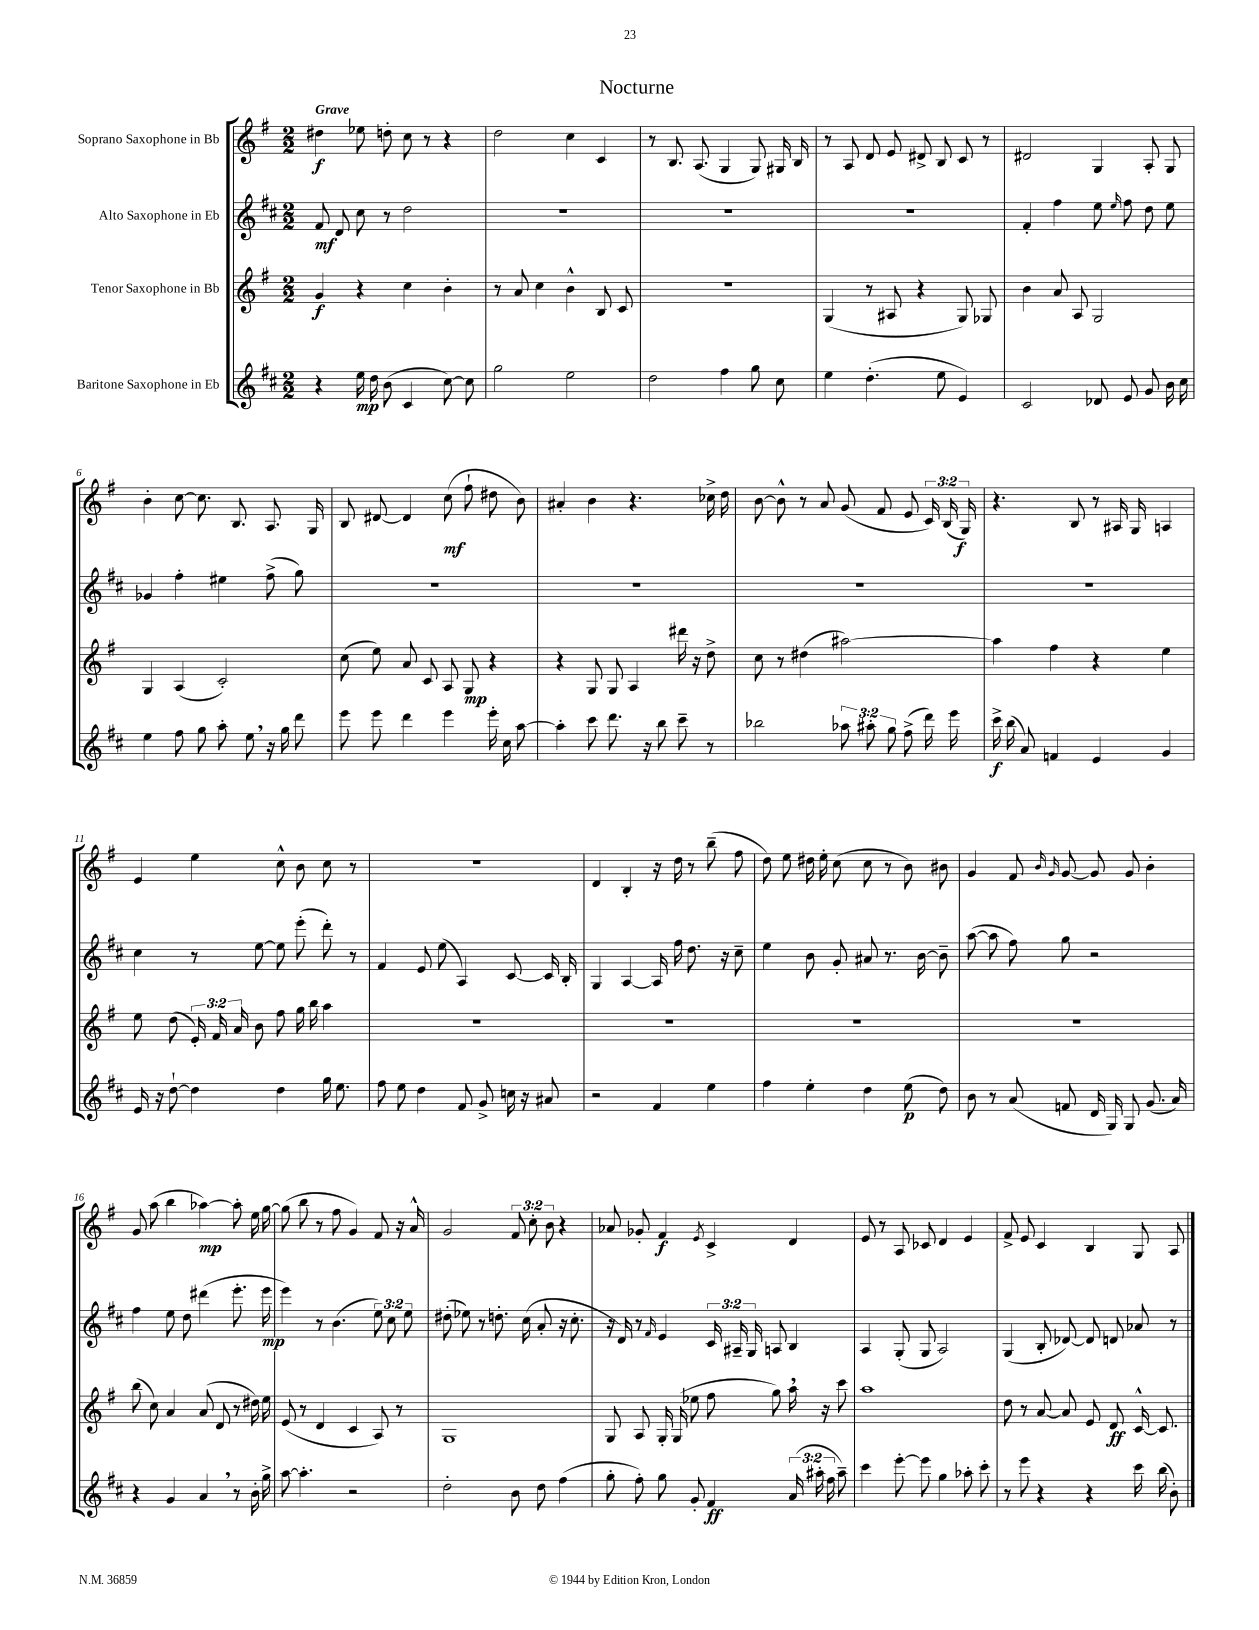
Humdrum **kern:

**kern	**kern	**kern	**kern
*staff4	*staff3	*staff2	*staff1
*clefG2	*clefG2	*clefG2	*clefG2
*k[f#c#]	*k[f#]	*k[f#c#]	*k[f#]
*M2/2	*M2/2	*M2/2	*M2/2
4r	4g/	8f#/	4dd#\
.	.	8d/	.
16ee\	4r	8cc#\	8ee-\
16dd\	.	.	.
(8b\	.	8r	8dd'\
4c#/	4cc\	2dd\	8cc\
.	.	.	8r
[8cc#\)	4b'\	.	4r
8cc#\]	.	.	.
=	=	=	=
2gg\	8r	1r	2dd\
.	8a/	.	.
.	4cc\	.	.
2ee\	4b^^\	.	4cc\
.	8B/	.	4c/
.	8c/	.	.
=	=	=	=
2dd\	1r	1r	8r
.	.	.	8.B/
.	.	.	(8.A/
4ff#\	.	.	4G/
8gg\	.	.	8G/)
8cc#\	.	.	16G#/
.	.	.	16B/
=	=	=	=
4ee\	(4G/	1r	8r
.	.	.	8A/
(4.dd'\	8r	.	8d/
.	8A#/	.	8e/
.	4r	.	8d#^/
8ee\	.	.	8B/
4e/)	8G/)	.	8c/
.	8G-/	.	8r
=	=	=	=
2c#/	4b\	4f#'/	2d#/
.	8a/	4ff#\	.
.	8A/	.	.
8d-/	2G/	8ee\	4G/
.	.	16qqee/	.
8e/	.	8ff#\	.
8g/	.	8dd\	8A'/
16b\	.	8ee\	8G/
16cc#\	.	.	.
=	=	=	=
4ee\	4G/	4g-/	4b'\
8ff#\	(4A/	4ff#'\	[8cc\
8gg\	.	.	8.cc\]
8aa'\	2c'/)	4ee#\	.
.	.	.	8.B/
8ee\	.	.	.
16r	.	(8ff#^\	8.A/
16gg\	.	.	.
8ddd\	.	8gg\)	.
.	.	.	16G/
=	=	=	=
8eee\	(8cc\	1r	8B/
8eee\	8ee\)	.	[8d#/
4ddd\	8a/	.	4d#/]
.	8c/	.	.
4eee\	8A/	.	(8cc\
.	8G/	.	8ff#`\
16eee'\	4r	.	8dd#\
16cc#\	.	.	.
[8aa\	.	.	8b\)
=	=	=	=
4aa'\]	4r	1r	4a#'/
8ccc#\	8G/	.	4b\
8.ddd\	8G/	.	.
.	4A/	.	4.r
16r	.	.	.
8bb\	.	.	.
8ccc#~\	16ddd#\	.	.
.	16r	.	.
8r	8dd^\	.	16cc-^\
.	.	.	16dd\
=	=	=	=
2bb-\	8cc\	1r	[8b\
.	8r	.	8b^^\]
.	(4dd#\	.	8r
.	.	.	8a/
12aa-\	[2aa#\)	.	(8g/
12aa#'\	.	.	.
.	.	.	8f#/
12gg\	.	.	.
(8ff#^\	.	.	8e/
16ddd\)	.	.	24c/)
.	.	.	(24B/
16eee\	.	.	.
.	.	.	24G/)
=	=	=	=
16ccc#^\	4aa#\]	1r	4.r
(16bb\	.	.	.
8a/)	.	.	.
4f/	4ff#\	.	.
.	.	.	8B/
4e/	4r	.	8r
.	.	.	16A#/
.	.	.	16G/
4g/	4ee\	.	4A/
=	=	=	=
16e/	8ee\	4cc#\	4e/
16r	.	.	.
[8dd`\	(8dd\	.	.
4dd\]	24e'/)	8r	4ee\
.	24f#/	.	.
.	24a/	.	.
.	8b\	[8ee\	.
4dd\	8ff#\	8ee\]	8cc^^\
.	16gg\	(8eee'\	8b\
.	16bb\	.	.
16gg\	4aa\	8ddd'\)	8cc\
8.ee\	.	.	.
.	.	8r	8r
=	=	=	=
8ff#\	1r	4f#/	1r
8ee\	.	.	.
4dd\	.	8e/	.
.	.	(8ee\	.
8f#/	.	4A/)	.
8g^/	.	.	.
16cc\	.	[8c#/	.
16r	.	.	.
8a#/	.	16c#/]	.
.	.	16B'/	.
=	=	=	=
2r	1r	4G/	4d/
.	.	[4A/	4B'/
4f#/	.	16A/]	16r
.	.	16ff#\	16dd\
.	.	8.dd\	8r
4ee\	.	.	(8bb~\
.	.	16r	.
.	.	8cc#~\	8ff#\
=	=	=	=
4ff#\	1r	4ee\	8dd\)
.	.	.	8ee\
4ee'\	.	8b\	16dd#\
.	.	.	16ee'\
.	.	8g'/	(8cc\
4dd\	.	8a#/	8cc\
.	.	8.r	8r
(8ee\	.	.	8b\)
.	.	[16b\	.
8dd\)	.	8b~\]	8b#\
=	=	=	=
8b\	1r	([8aa\	4g/
8r	.	8aa\]	.
(8a/	.	8ff#\)	8f#/
.	.	.	16qqb/
.	.	.	16qqg/
8f/	.	8gg\	[8g/
16d/	.	2r	8g/]
16G/)	.	.	.
8G/	.	.	8g/
(8.g/	.	.	4b'\
16a/)	.	.	.
=	=	=	=
4r	(8bb\	4ff#\	8g/
.	8cc\)	.	(8aa\
4g/	4a/	8ee\	4bb\
.	.	8dd\	.
4a/	(8a/	(4ddd#\	[4aa-\)
.	8d/	.	.
8r	8r	8.eee'\	8aa-'\]
16b'\	16dd#\)	.	16ee\
16gg^\	16ee\	16eee\	[16gg\
=	=	=	=
[8aa\	(8e/	4eee\)	(8gg\]
4.aa'\]	8r	.	8bb\
.	4d/	8r	8r
.	.	(4.b\	8ff#\
2r	4c/	.	4g/)
.	8A/)	12ee\)	8f#/
.	.	12cc#\	.
.	8r	.	16r
.	.	12ee\	.
.	.	.	16a^^/
=	=	=	=
2dd'\	1G	(8dd#'\	2g/
.	.	8ee-\)	.
.	.	8r	.
.	.	8.dd'\	.
8b\	.	.	12f#/
.	.	(16cc#\	.
.	.	.	12cc'\
8dd\	.	8a'/	.
.	.	.	12b\
(4ff#\	.	16r	4r
.	.	8.cc#'\	.
=	=	=	=
8gg'\	8G/	16r	8a-/
.	.	16d/)	.
8ff#'\)	8A/	8r	8g-'/
.	.	16qqf#/	.
8gg\	16G'/	4e/	4f#/
.	(16G/	.	.
8g'/	8ee-\	.	.
.	.	.	8qe/
4f#/	8ff#\	24c#/	4c^/
.	.	24A#~/	.
.	.	24G/	.
.	8gg\)	8A/	.
(24a/	16aa\	4B/	4d/
24aa#'\	.	.	.
.	16r	.	.
24ff#\	.	.	.
8aa#~\)	8ccc\	.	.
=	=	=	=
4ccc#\	1aa	4A/	8e/
.	.	.	8r
[8eee'\	.	(8G'/	8A/
8eee\]	.	8G/	8c-/
4gg\	.	2A/)	4d/
8aa-'\	.	.	4e/
8ccc#'\	.	.	.
=	=	=	=
8r	8dd\	(4G/	8f#^/
8eee\	8r	.	8e/
4r	[8a/	8B'/	4c/
.	8a/]	[8d-/)	.
4r	8e/	8d-/]	4B/
.	8d/	8d/	.
16ccc#\	[16c^^/	8a-/	8G/
(16bb\	8.c/]	.	.
8b'\)	.	8r	8A/
==	==	==	==
*-	*-	*-	*-
